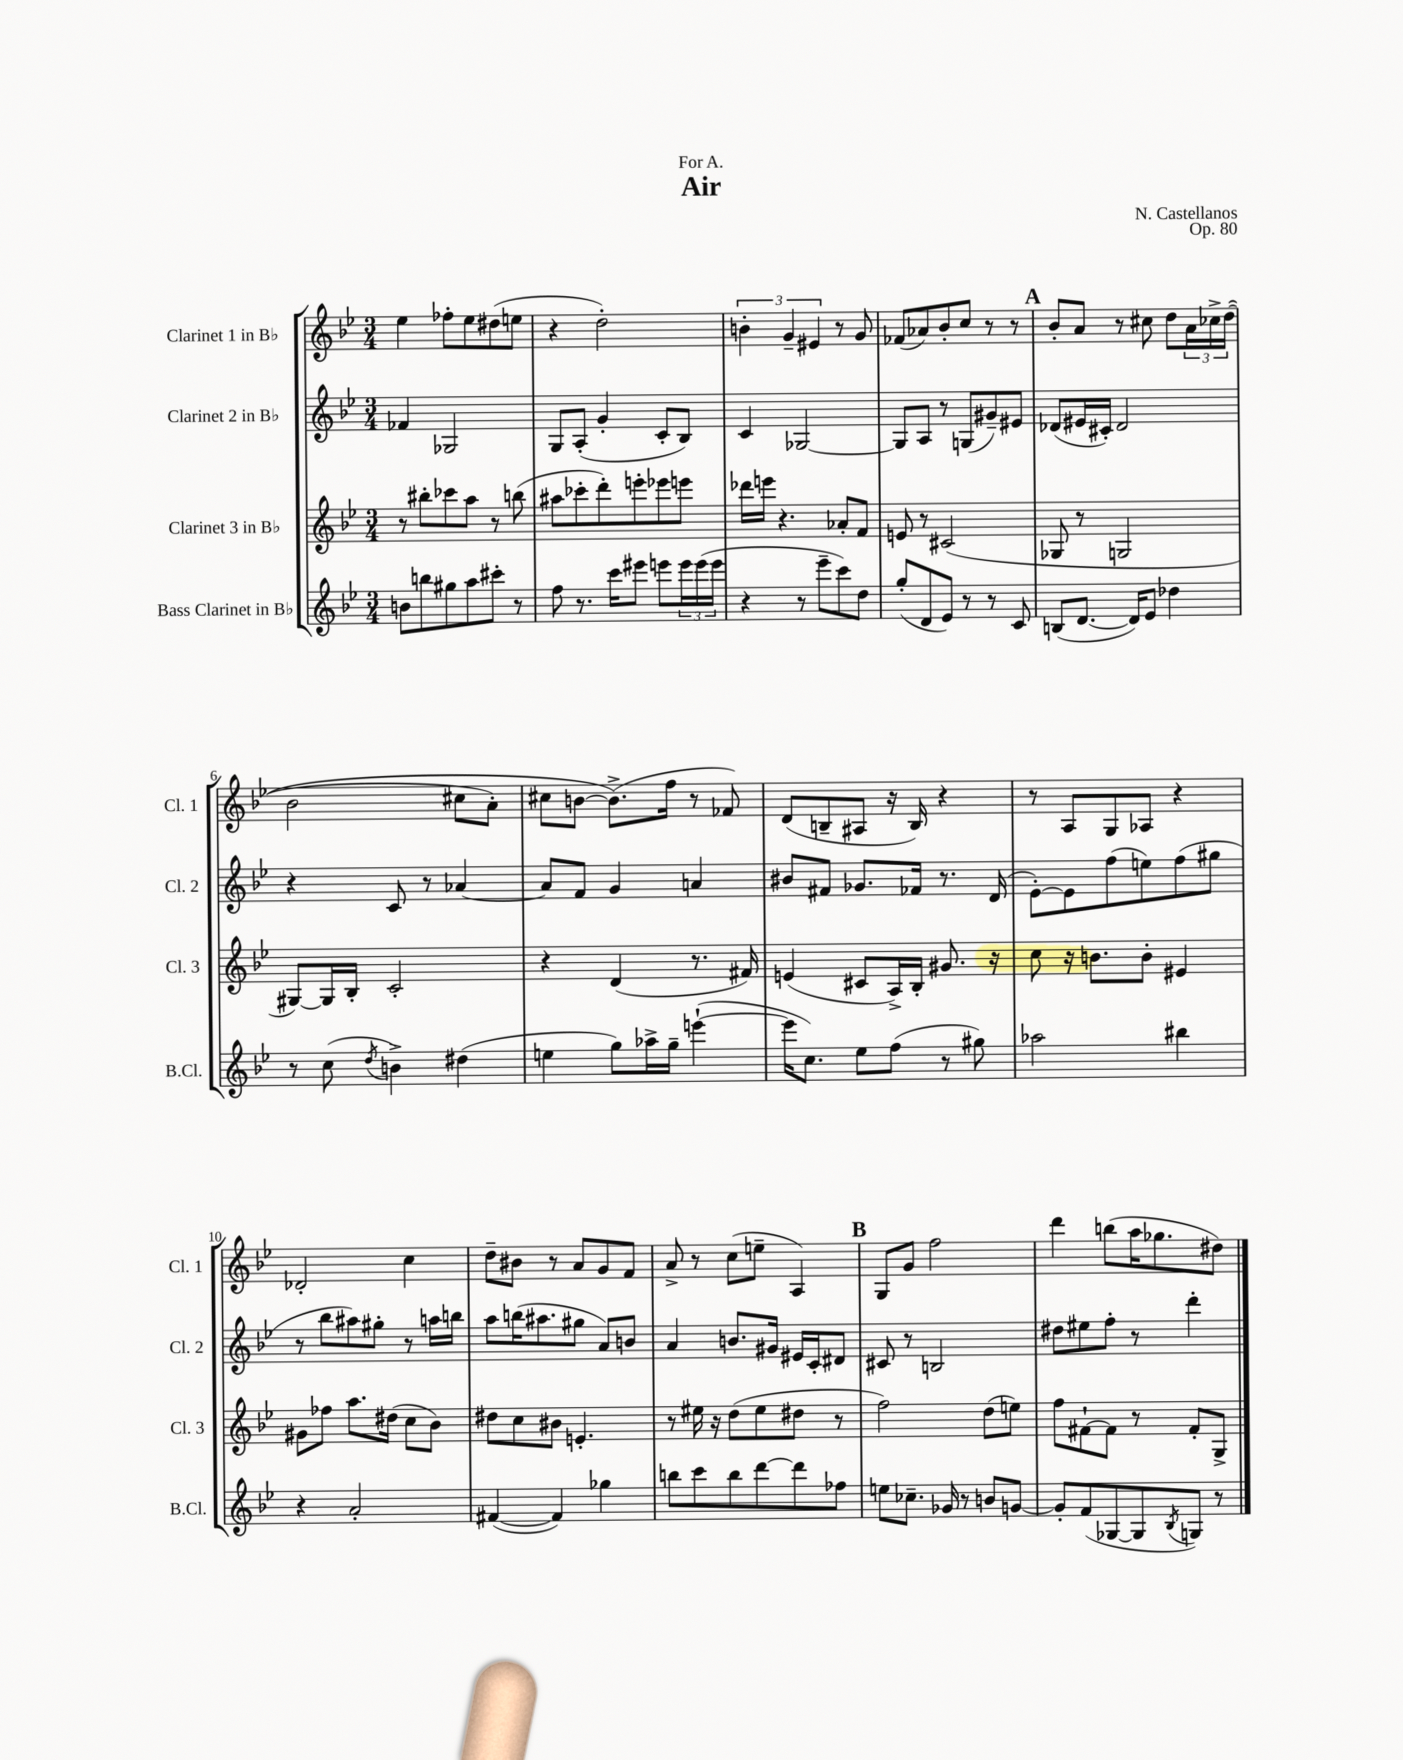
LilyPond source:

\header { title = "Air" composer = "N. Castellanos" dedication = "For A." opus = "Op. 80" }
<<
\new StaffGroup <<
\new Staff = "s0" \with { instrumentName = "Clarinet 1 in Bb" shortInstrumentName = "Cl. 1" } {
    \clef treble \key bes \major \numericTimeSignature \time 3/4
    ees''4 fes''8-. ees''8 dis''8( e''8 |
    r4 d''2-.) |
    \tuplet 3/2 { b'4-. g'4-- eis'4 } r8 g'8 |
    fes'8( aes'8) bes'8-. c''8 r8 r8 |
    \mark \markup { \bold "A" } bes'8-. a'8 r8 cis''8 d''8 \tuplet 3/2 { a'16 ces''16-> d''16(\( } |
    bes'2 cis''8 a'8-.) |
    cis''8 b'8~ b'8.->(\) f''16 r8 fes'8) |
    d'8( b8-- ais8 r16 b16) r4 |
    r8 a8 g8 aes8 r4 |
    des'2-. c''4 |
    d''8-- bis'8 r8 a'8 g'8 f'8 |
    a'8-> r8 c''8( e''8-- a4) |
    \mark \markup { \bold "B" } g8 g'8 f''2 |
    d'''4 b''8( a''16 ges''8. dis''8) \bar "|." |
}
\new Staff = "s1" \with { instrumentName = "Clarinet 2 in Bb" shortInstrumentName = "Cl. 2" } {
    \clef treble \key bes \major \numericTimeSignature \time 3/4
    fes'4 ges2 |
    g8 a8-.( g'4-. c'8-. bes8) |
    c'4 ges2~ |
    ges8 a8 r8 g8( gis'8--) eis'8 |
    \mark \markup { \bold "A" } des'8( eis'16 cis'16-.) des'2 |
    r4 c'8 r8 aes'4~ |
    aes'8 f'8 g'4 a'4 |
    bis'8 fis'8 ges'8. fes'16 r8. d'16( |
    ees'8~-.) ees'8 f''8( e''8) f''8( gis''8 |
    r8 bes''8 ais''8) gis''8-. r8 a''16 b''16 |
    a''8 b''16( ais''8. gis''8 a'8) b'8 |
    a'4 b'8. gis'16 eis'16 c'16-. dis'8 |
    \mark \markup { \bold "B" } cis'8 r8 b2 |
    dis''8 eis''8 f''8-. r8 d'''4-. \bar "|." |
}
\new Staff = "s2" \with { instrumentName = "Clarinet 3 in Bb" shortInstrumentName = "Cl. 3" } {
    \clef treble \key bes \major \numericTimeSignature \time 3/4
    r8 bis''8-. ces'''8 a''8 r8 b''8( |
    ais''8 ces'''8-. d'''8-.) e'''8-. ees'''8 e'''8 |
    des'''16 e'''16 r4. aes'8-. f'8 |
    e'8 r8 cis'2( |
    \mark \markup { \bold "A" } ges8 r8 g2 |
    gis8~) gis16 bes16-. c'2-. |
    r4 d'4( r8. fis'16) |
    e'4( cis'8 a16->) bes16-. gis'8. r16 |
    c''8 r16 b'8. b'8-. eis'4 |
    gis'8 fes''8 a''8. dis''16( c''8 bes'8) |
    dis''8 c''8 bis'8 e'4.-. |
    r8 eis''16 r16 d''8( eis''8 dis''8 r8 |
    \mark \markup { \bold "B" } f''2) d''8( e''8) |
    f''8 fis'8~-! fis'8 r8 fis'8-. g8-> \bar "|." |
}
\new Staff = "s3" \with { instrumentName = "Bass Clarinet in Bb" shortInstrumentName = "B.Cl." } {
    \clef treble \key bes \major \numericTimeSignature \time 3/4
    b'8 b''8 gis''8 a''8 cis'''8-. r8 |
    f''8 r8. c'''16 eis'''8 e'''8 \tuplet 3/2 { e'''16 e'''16( e'''16 } |
    r4 r8 ees'''8-- c'''8) d''8 |
    g''8-.( d'8 ees'8) r8 r8 c'8 |
    \mark \markup { \bold "A" } b8( d'8.~ d'16) ees'8 des''4 |
    r8 c''8( \acciaccatura { d''8 } b'4->) dis''4( |
    e''4 g''8) aes''16-> g''16-- e'''4~-!( |
    e'''16 c''8.) ees''8 f''8( r8 gis''8) |
    aes''2 bis''4 |
    r4 a'2-. |
    fis'4~( fis'4) ges''4 |
    b''8 c'''8 b''8 d'''8~ d'''8 fes''8 |
    \mark \markup { \bold "B" } e''8 ces''8.-- ges'16 r8 b'8 g'8~ |
    g'8-. f'8( ges8~ ges8 \acciaccatura { bes8 } g8) r8 \bar "|." |
}
>>
>>
